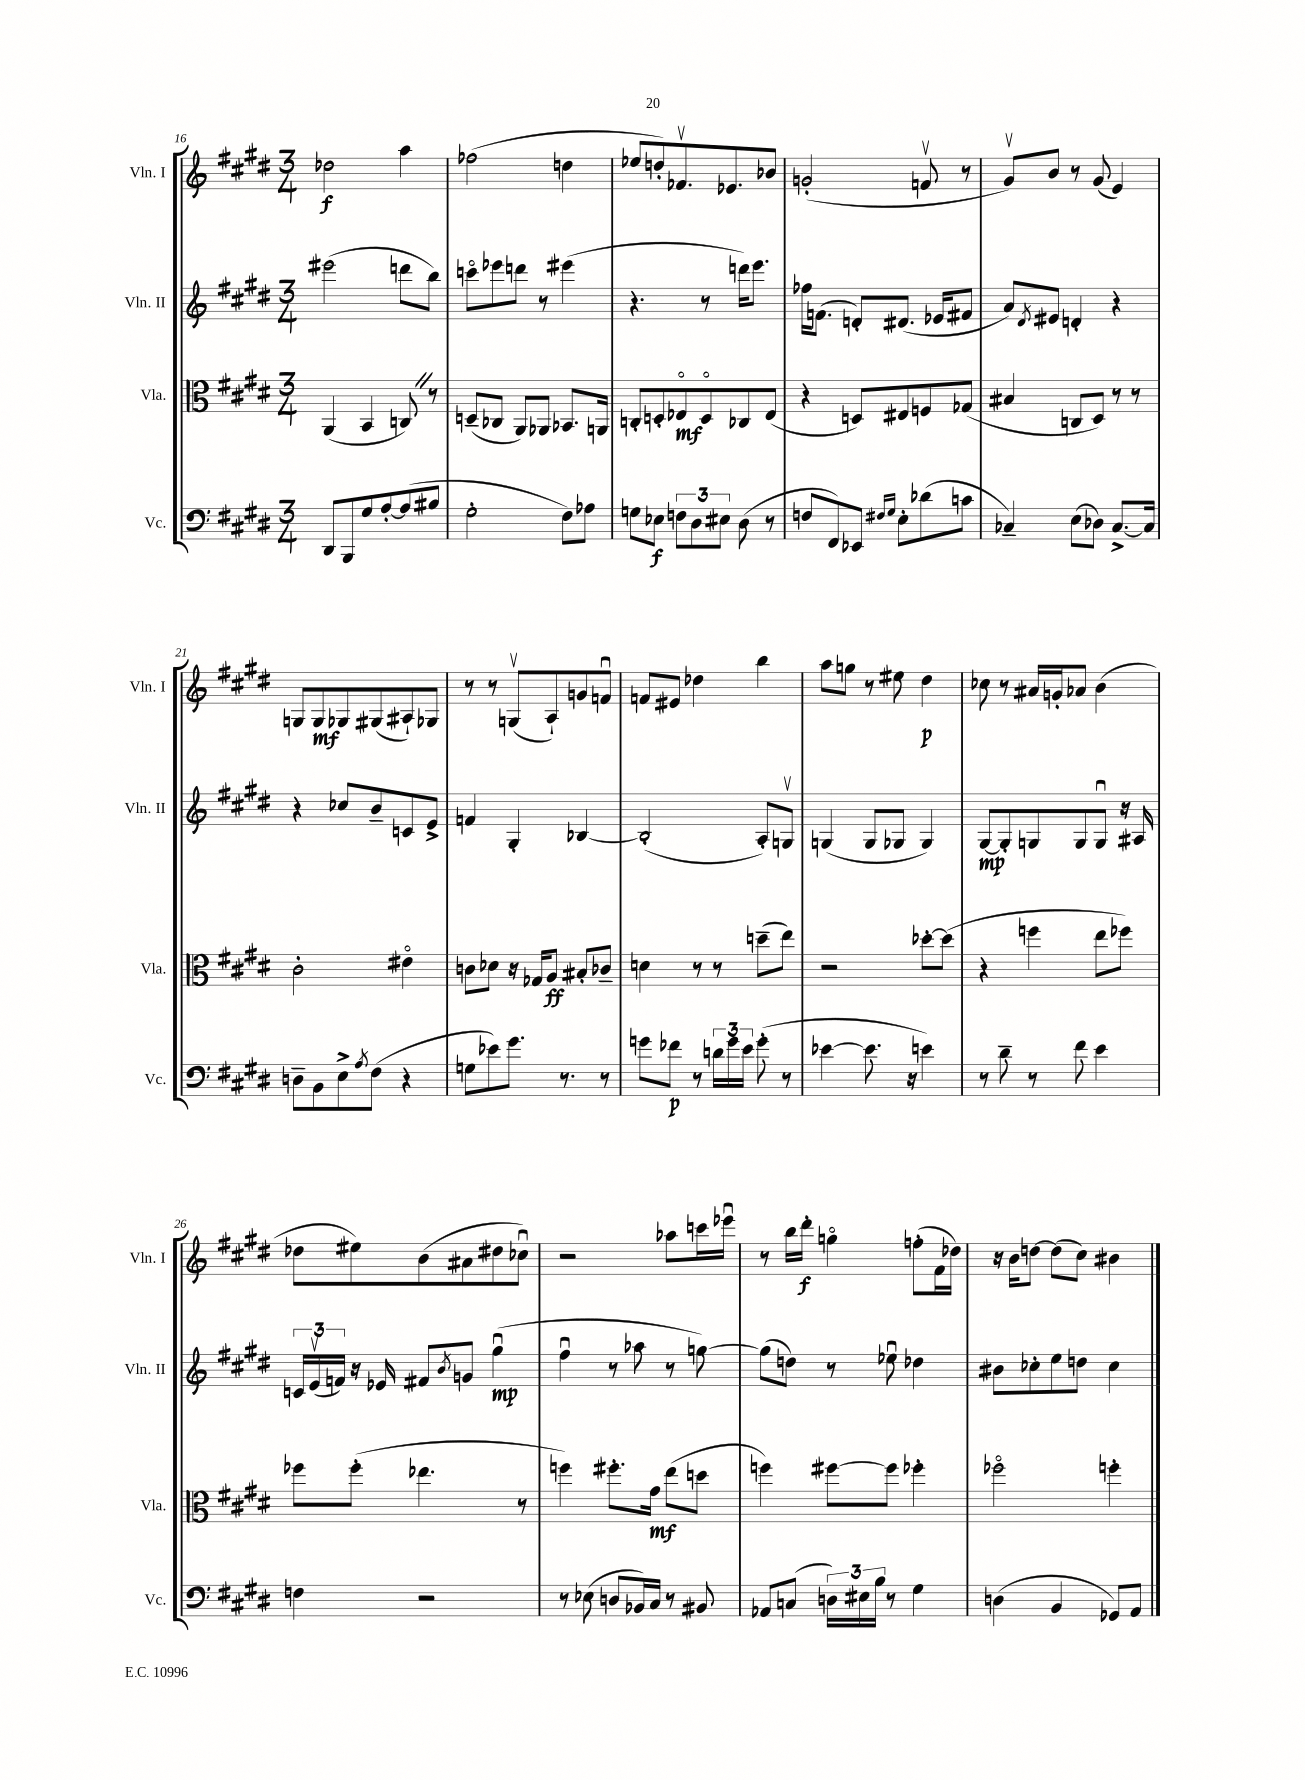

**kern	**dynam	**kern	**dynam	**kern	**dynam	**kern	**dynam
*part4	*part4	*part3	*part3	*part2	*part2	*part1	*part1
*staff4	*staff4	*staff3	*staff3	*staff2	*staff2	*staff1	*staff1
*I"Vc.	*	*I"Vla.	*	*I"Vln. II	*	*I"Vln. I	*
*I'Vc.	*	*I'Vla.	*	*I'Vln. II	*	*I'Vln. I	*
*clefF4	*	*clefC3	*	*clefG2	*	*clefG2	*
*k[f#c#g#d#]	*	*k[f#c#g#d#]	*	*k[f#c#g#d#]	*	*k[f#c#g#d#]	*
*M3/4	*	*M3/4	*	*M3/4	*	*M3/4	*
=16	=16	=16	=16	=16	=16	=16	=16
8DD#/L	.	(4AA/	.	(2eee#X\	.	2dd-X\	f
8BBB/	.	.	.	.	.	.	.
8G#/	.	4BB/	.	.	.	.	.
[8A'/	.	.	.	.	.	.	.
(8A/]	.	8CnZ/)	.	8dddn\L	.	4aa\	.
8B#X/J	.	8r	.	8bb\J)	.	.	.
=17	=17	=17	=17	=17	=17	=17	=17
2G#'\	.	(8Dn~/L	.	8cccn\L	.	(2ff-X\	.
.	.	8C-X/J	.	8eee-X\	.	.	.
.	.	8AA/L)	.	8dddn\J	.	.	.
.	.	8AA-X/J	.	8r	.	.	.
8F#\L)	.	8.BB-X/L	.	(4eee#X\	.	4ddn\	.
8A-X\J	.	.	.	.	.	.	.
.	.	16AAn/Jk	.	.	.	.	.
=18	=18	=18	=18	=18	=18	=18	=18
8Gn\L	.	8Cn'/L	.	4.r	.	8ee-X/L	.
8E-X\J	f	8Dn'/	.	.	.	8ddn'/)	.
12Fn\L	.	8E-X/	mf	.	.	8.f-Xv/	.
12D#\	.	.	.	.	.	.	.
.	.	8D/	.	8r	.	.	.
12E#X\J	.	.	.	.	.	.	.
.	.	.	.	.	.	8.e-X/	.
(8D#\	.	8C-X/	.	16dddn\KL)	.	.	.
.	.	.	.	8.eee\J	.	.	.
8r	.	(8E-/J	.	.	.	8b-X/J	.
=19	=19	=19	=19	=19	=19	=19	=19
8Fn/L	.	4r	.	16ff-X\KL	.	(2gn'/	.
.	.	.	.	(8.fn\J	.	.	.
8FF#/)	.	.	.	.	.	.	.
8EE-X/J	.	8Dn/L)	.	8dn'/L)	.	.	.
16qqF#X/LL	.	.	.	.	.	.	.
16qqG#/JJ	.	.	.	.	.	.	.
8E'\L	.	8E#X/	.	(8.d#X/J	.	.	.
(8d-X\	.	8Fn/	.	.	.	8fnv/	.
.	.	.	.	16e-X/KL	.	.	.
8cn\J	.	(8G-X/J	.	8f#X/J	.	8r	.
=20	=20	=20	=20	=20	=20	=20	=20
4C-X~/)	.	4B#X/	.	8a/L)	.	8g#v/L)	.
.	.	.	.	8qd#/	.	.	.
.	.	.	.	8e#X/J	.	8b/J	.
(8E\L	.	8Cn/L	.	4dn'/	.	8r	.
8D-X\J)	.	8D#/J)	.	.	.	(8g#/	.
[8.C-^/L	.	8r	.	4r	.	4e/)	.
.	.	8r	.	.	.	.	.
16C-/Jk]	.	.	.	.	.	.	.
!!LO:LB:g=z
=21	=21	=21	=21	=21	=21	=21	=21
8Dn~\L	.	2c#'\	.	4r	.	8Gn/L	.
8BB\	.	.	.	.	.	8G/	mf
8E^\	.	.	.	8cc-X/L	.	8G-X/	.
8qA/	.	.	.	.	.	.	.
(8F#\J	.	.	.	8b~/	.	(8G#X/	.
4r	.	4e#X\	.	8cn/	.	8A#X`/)	.
.	.	.	.	8e^/J	.	8G-X/J	.
=22	=22	=22	=22	=22	=22	=22	=22
8Gn\L	.	8cn\L	.	4fn/	.	8r	.
8e-X\)	.	8d-X\J	.	.	.	8r	.
8.g#\J	.	16r	.	4G#'/	.	(8Gnv/L	.
.	.	16G-X/KL	.	.	.	.	.
.	.	8A/J	ff	.	.	8A`/)	.
8.r	.	.	.	.	.	.	.
.	.	8B#X'/L	.	[4B-X/	.	8gn/	.
8r	.	8c-X~/J	.	.	.	8fnu/J	.
=23	=23	=23	=23	=23	=23	=23	=23
8gn\L	.	4dn\	.	(2B-'/]	.	8fn/L	.
8f-X\J	p	.	.	.	.	8e#X/J	.
8r	.	8r	.	.	.	4dd-X\	.
24dn\LL	.	8r	.	.	.	.	.
24g\	.	.	.	.	.	.	.
24e\JJ	.	.	.	.	.	.	.
(8g'\	.	(8ddn~\L	.	8A'/L)	.	4bb\	.
8r	.	8ee\J)	.	8Gnv/J	.	.	.
=24	=24	=24	=24	=24	=24	=24	=24
[4e-X\	.	2r	.	(4Gn/	.	8aa\L	.
.	.	.	.	.	.	8ggn\J	.
8.e-\]	.	.	.	8G/L	.	8r	.
.	.	.	.	8G-X/J	.	8ee#X\	.
16r	.	.	.	.	.	.	.
4en\)	.	[8dd-X'\L	.	4G-/)	.	4dd#\	p
.	.	(8dd-\J]	.	.	.	.	.
=25	=25	=25	=25	=25	=25	=25	=25
8r	.	4r	.	[8G#/L	mp	8cc-X\	.
8d#~\	.	.	.	8G#'/]	.	8r	.
8r	.	4ffn\	.	8Gn/	.	16a#X/LL	.
.	.	.	.	.	.	16gn'/J	.
8f#\	.	.	.	8G/	.	8a-X/J	.
4e\	.	8ee\L	.	8Gu/J	.	(4b\	.
.	.	8ff-X\J)	.	16r	.	.	.
.	.	.	.	16A#X/	.	.	.
!!LO:LB:g=z
=26	=26	=26	=26	=26	=26	=26	=26
4Fn\	.	8ff-X\L	.	24cn/LL	.	8dd-X\L	.
.	.	.	.	(24ev/	.	.	.
.	.	.	.	24fn/JJ)	.	.	.
.	.	(8ff-'\J	.	16r	.	8ee#X\)	.
.	.	.	.	16e-X/	.	.	.
2r	.	4.ee-X\	.	8f#X/L	.	(8b\	.
.	.	.	.	8qb/	.	.	.
.	.	.	.	8gn/J	.	8a#X\	.
.	.	.	.	(4gg#u\	mp	8dd#X\	.
.	.	8r	.	.	.	8cc-Xu\J)	.
=27	=27	=27	=27	=27	=27	=27	=27
8r	.	4ffn\)	.	4ff#u\	.	2r	.
(8E-X\	.	.	.	.	.	.	.
8Dn/L	.	8.ff#X'\L	.	8r	.	.	.
16BB-X/L)	.	.	.	8aa-X\	.	.	.
16C#/JJ	.	16g#\Jk	mf	.	.	.	.
8r	.	(8ee\L	.	8r	.	8aa-X\L	.
8BB#X/	.	8ddn\J	.	[8ggn\)	.	16cccn\L	.
.	.	.	.	.	.	16eee-Xu\JJ	.
=28	=28	=28	=28	=28	=28	=28	=28
8AA-X/L	.	4ffn\)	.	(8gg\L]	.	8r	.
(8Cn/J	.	.	.	8ddn\J)	.	16bb\LL	.
.	.	.	.	.	.	16ddd#'\JJ	f
24Dn\LL)	.	[8ff#X\L	.	8r	.	4ggn\	.
24E#X\	.	.	.	.	.	.	.
24B\JJ	.	.	.	.	.	.	.
8r	.	8ff#\J]	.	8ee-Xu\	.	.	.
4G#\	.	4ff-X'\	.	4dd-X\	.	(8ffn'\L	.
.	.	.	.	.	.	16f#\L	.
.	.	.	.	.	.	16dd-X\JJ)	.
=29	=29	=29	=29	=29	=29	=29	=29
(4Dn\	.	2ff-X\	.	8b#X\L	.	16r	.
.	.	.	.	.	.	16b\KL	.
.	.	.	.	8cc-X'\	.	[8ddn\J	.
4BB/	.	.	.	8ee\	.	(8dd\L]	.
.	.	.	.	8ddn\J	.	8cc#\J)	.
8GG-X/L)	.	4ffn'\	.	4cc-\	.	4b#X\	.
8AA/J	.	.	.	.	.	.	.
==	==	==	==	==	==	==	==
*-	*-	*-	*-	*-	*-	*-	*-
